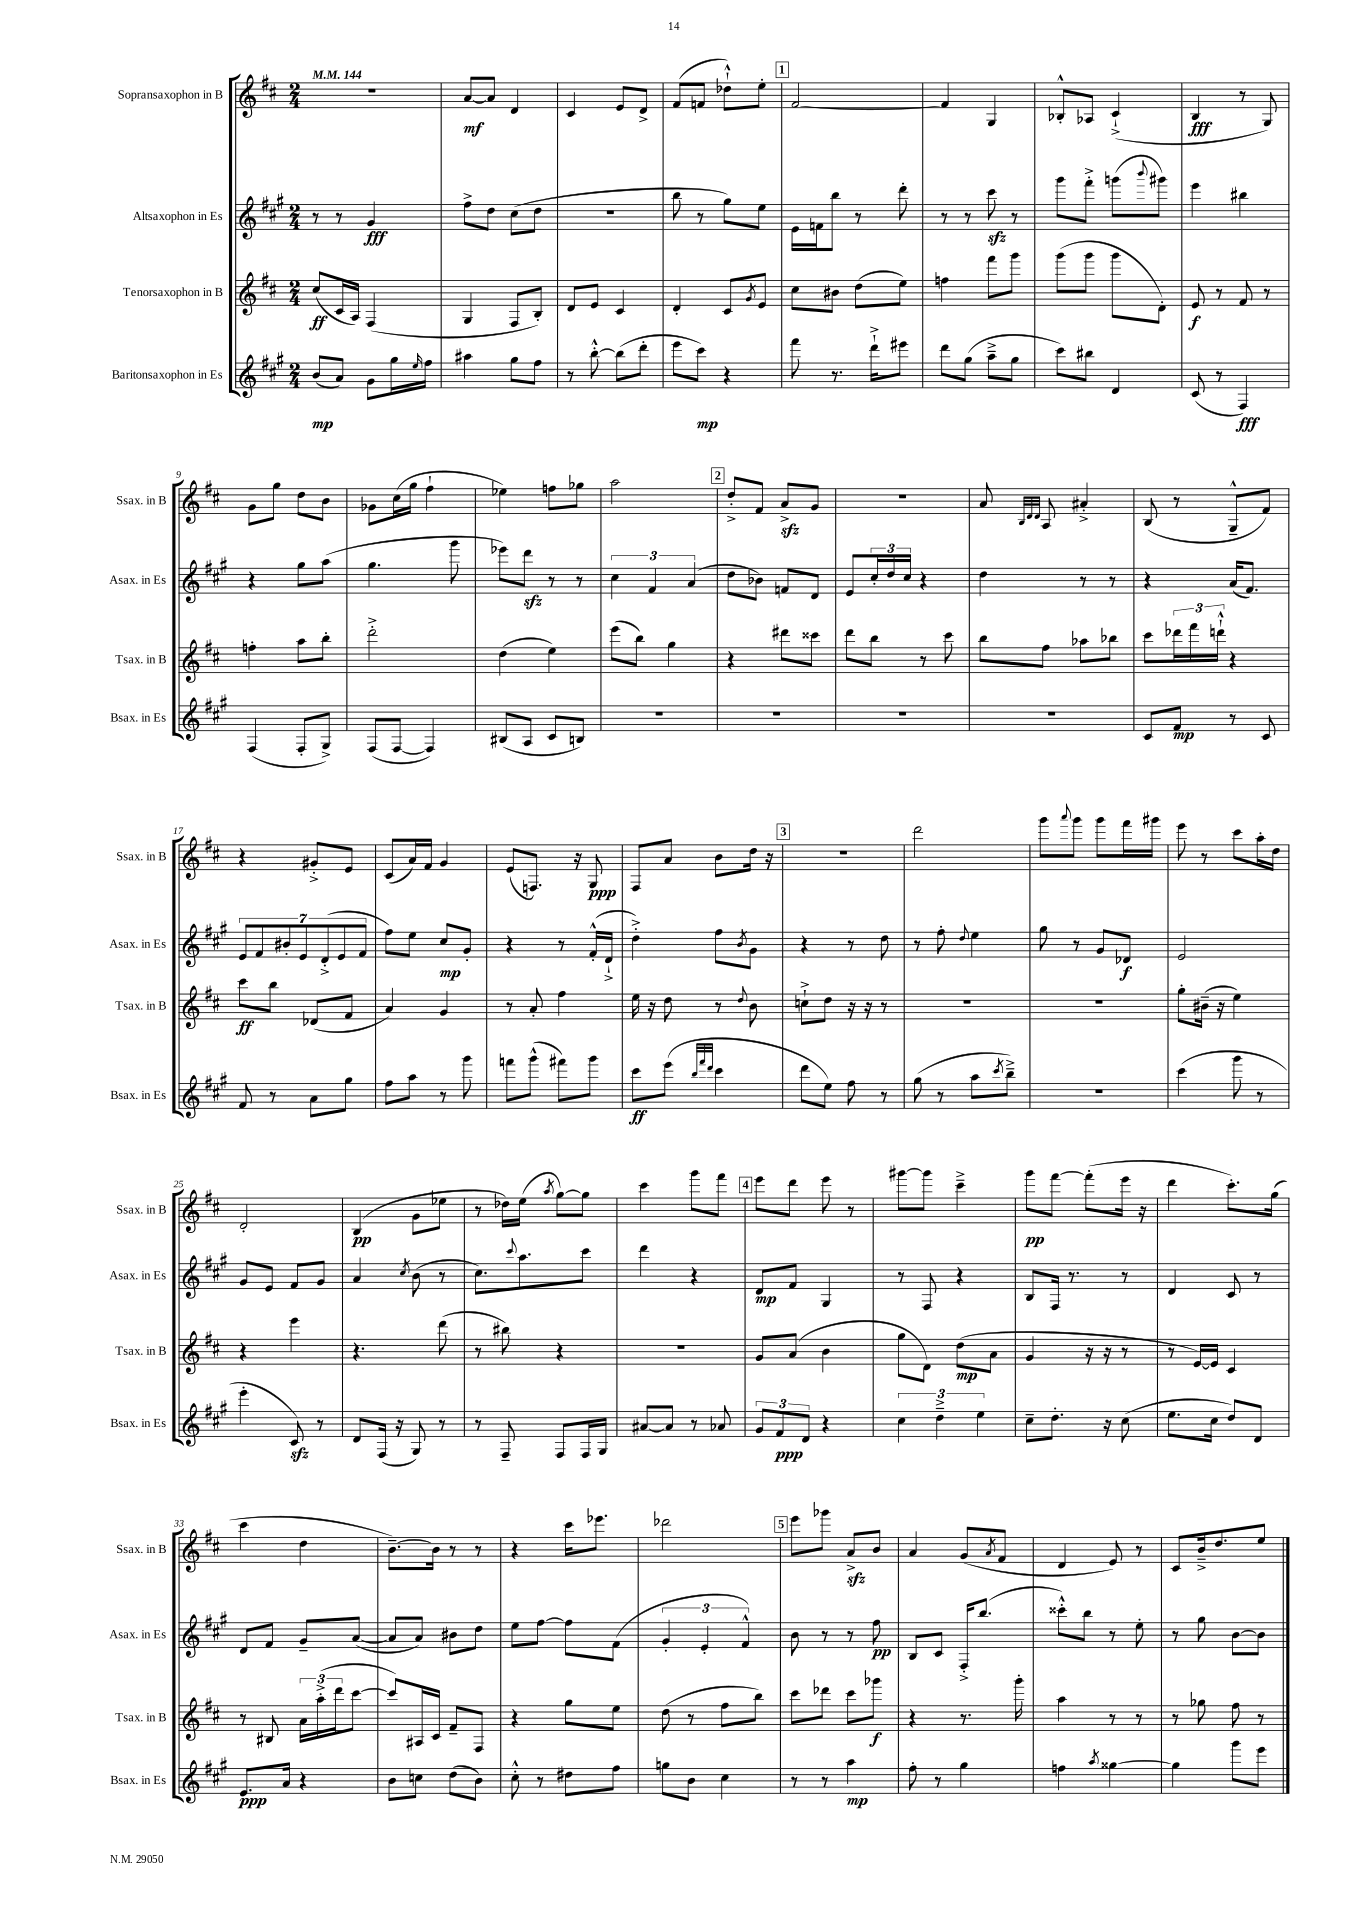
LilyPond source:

<<
\new StaffGroup <<
\new Staff = "s0" \with { instrumentName = "Sopransaxophon in B" shortInstrumentName = "Ssax. in B" } {
    \clef treble \key d \major \numericTimeSignature \time 2/4 \tempo 4 = 144
    R2 |
    a'8~\mf a'8 d'4 |
    cis'4 e'8 d'8-> |
    fis'8( f'8 des''8-!-^) e''8-. |
    \mark \markup { \box "1" } fis'2~ |
    fis'4 g4 |
    bes8-.-^ aes8 cis'4-!->( |
    b4\fff r8 g8) |
    g'8 g''8 d''8 b'8 |
    ges'8 cis''16( g''16 fis''4-! |
    ees''4) f''8 ges''8 |
    a''2 |
    \mark \markup { \box "2" } d''8-.-> fis'8 a'8->\sfz g'8 |
    r2 |
    a'8 \grace { b32 d'32 d'32 } a8 ais'4-.-> |
    b8( r8 g8---^ fis'8) |
    r4 gis'8-.-> e'8 |
    cis'8( a'16) fis'16 g'4 |
    e'8( f8.) r16 g8\ppp |
    fis8 a'8 b'8 d''16 r16 |
    \mark \markup { \box "3" } r2 |
    d'''2 |
    g'''8 \appoggiatura { a'''8 } g'''8 g'''8 fis'''16 gis'''16 |
    e'''8 r8 cis'''8 a''16-. d''16 |
    d'2-. |
    b4\pp( g'8 ees''8 |
    r8 des''16) e''16( \acciaccatura { a''8 } g''8~) g''8 |
    cis'''4 g'''8 fis'''8 |
    \mark \markup { \box "4" } e'''8 d'''8 e'''8 r8 |
    gis'''8~ gis'''8 cis'''4---> |
    g'''8\pp fis'''8~ fis'''8-.( e'''16 r16 |
    d'''4 cis'''8.-.) g''16( |
    cis'''4 d''4 |
    b'8.~--) b'16 r8 r8 |
    r4 cis'''16 ees'''8. |
    des'''2 |
    \mark \markup { \box "5" } e'''8 ges'''8 a'8->\sfz b'8 |
    a'4 g'8( \acciaccatura { a'8 } fis'8 |
    d'4 e'8) r8 |
    cis'8 b'16---> d''8. e''8 \bar "|." |
}
\new Staff = "s1" \with { instrumentName = "Altsaxophon in Es" shortInstrumentName = "Asax. in Es" } {
    \clef treble \key a \major \numericTimeSignature \time 2/4
    r8 r8 gis'4\fff |
    fis''8-> d''8 cis''8( d''8 |
    R2 |
    b''8 r8 gis''8) e''8 |
    \mark \markup { \box "1" } e'16 f'16 b''8 r8 d'''8-. |
    r8 r8 cis'''8\sfz r8 |
    gis'''8 fis'''8-.-> g'''8( \appoggiatura { b'''8 } gis'''8) |
    e'''4 bis''4 |
    r4 gis''8 a''8( |
    gis''4. gis'''8 |
    ees'''8) d'''8\sfz r8 r8 |
    \tuplet 3/2 { cis''4 fis'4 a'4( } |
    \mark \markup { \box "2" } d''8 bes'8) f'8 d'8 |
    e'8 \tuplet 3/2 { cis''16-. d''16 cis''16 } r4 |
    d''4 r8 r8 |
    r4 a'16( fis'8.) |
    \tuplet 7/4 { e'8 fis'8 bis'8-. e'8 d'8-.->( e'8 fis'8 } |
    fis''8) e''8 cis''8\mp gis'8-. |
    r4 r8 fis'16-.-^( d'16-!-> |
    d''4-.->) fis''8 \acciaccatura { b'8 } gis'8 |
    \mark \markup { \box "3" } r4 r8 d''8 |
    r8 fis''8-. \appoggiatura { d''8 } e''4 |
    gis''8 r8 gis'8 des'8\f |
    e'2 |
    gis'8 e'8 fis'8 gis'8 |
    a'4 \acciaccatura { cis''8 } b'8( r8 |
    cis''8.) \appoggiatura { cis'''8 } a''8. cis'''8 |
    d'''4 r4 |
    \mark \markup { \box "4" } d'8\mp fis'8 gis4 |
    r8 fis8 r4 |
    b8 fis16 r8. r8 |
    d'4 cis'8 r8 |
    d'8 fis'8 gis'8-- a'8~( |
    a'8 a'8) bis'8 d''8 |
    e''8 fis''8~ fis''8 fis'8( |
    \tuplet 3/2 { gis'4-. e'4-. fis'4-^) } |
    \mark \markup { \box "5" } b'8 r8 r8 fis''8\pp |
    b8 cis'8 fis16-.-> b''8.( |
    cisis'''8-.-^) b''8 r8 e''8-. |
    r8 gis''8 b'8~ b'8 \bar "|." |
}
\new Staff = "s2" \with { instrumentName = "Tenorsaxophon in B" shortInstrumentName = "Tsax. in B" } {
    \clef treble \key d \major \numericTimeSignature \time 2/4
    cis''8\ff( cis'16 a16) fis4( |
    g4 fis8 b8-.) |
    d'8 e'8 cis'4 |
    d'4-. cis'8 \acciaccatura { g'8 } e'8 |
    \mark \markup { \box "1" } cis''8 bis'8 d''8( e''8) |
    f''4 fis'''8 g'''8 |
    g'''8( g'''8 g'''8 d'8-.) |
    e'8\f r8 fis'8 r8 |
    f''4-. a''8 b''8-. |
    d'''2-.-> |
    d''4( e''4) |
    e'''8( b''8) g''4 |
    \mark \markup { \box "2" } r4 dis'''8 cisis'''8 |
    d'''8 b''8 r8 cis'''8 |
    b''8 fis''8 aes''8 bes''8 |
    cis'''8 \tuplet 3/2 { des'''16 fis'''16 d'''16-!-^ } r4 |
    cis'''8\ff b''8 des'8( fis'8 |
    a'4) g'4 |
    r8 a'8-. fis''4 |
    e''16 r16 d''8 r8 \appoggiatura { d''8 } b'8 |
    \mark \markup { \box "3" } c''8-!-> d''8 r16 r16 r8 |
    R2 |
    r2 |
    g''8-. bis'16--( r16 e''4) |
    r4 e'''4 |
    r4. d'''8( |
    r8 bis''8) r4 |
    R2 |
    \mark \markup { \box "4" } g'8 a'8( b'4 |
    g''8 d'8) d''8\mp( a'8 |
    g'4 r16 r16 r8 |
    r8 e'16~) e'16 cis'4 |
    r8 bis8 \tuplet 3/2 { a'16 a''16-.->( d'''16 } cis'''8~ |
    cis'''8) ais16 cis'16 fis'8-- fis8 |
    r4 g''8 e''8 |
    d''8( r8 fis''8 b''8) |
    \mark \markup { \box "5" } cis'''8 des'''8 cis'''8 ges'''8\f |
    r4 r8. g'''16-. |
    a''4 r8 r8 |
    r8 ges''8 fis''8 r8 \bar "|." |
}
\new Staff = "s3" \with { instrumentName = "Baritonsaxophon in Es" shortInstrumentName = "Bsax. in Es" } {
    \clef treble \key a \major \numericTimeSignature \time 2/4
    b'8\mp( a'8) gis'8 gis''16 \grace { e''16 } fis''16 |
    ais''4 gis''8 fis''8 |
    r8 b''8~-.-^ b''8( d'''8-. |
    e'''8 cis'''8\mp) r4 |
    \mark \markup { \box "1" } fis'''8 r8. d'''16-!-> eis'''8 |
    d'''8 gis''8( a''8---> gis''8 |
    cis'''8) bis''8 d'4 |
    cis'8( r8 fis4\fff) |
    fis4( fis8-. gis8->) |
    fis8( fis8~ fis4) |
    bis8( a8 cis'8 b8) |
    R2 |
    \mark \markup { \box "2" } R2 |
    R2 |
    R2 |
    cis'8 fis'8\mp r8 cis'8 |
    fis'8 r8 a'8 gis''8 |
    fis''8 a''8 r8 gis'''8 |
    f'''8 gis'''8-^( fis'''8) gis'''8 |
    cis'''8\ff e'''8( \grace { b''32 fis'''32 d'''32 } cis'''4 |
    \mark \markup { \box "3" } d'''8 e''8) fis''8 r8 |
    gis''8( r8 a''8 \acciaccatura { cis'''8 } b''8--->) |
    r2 |
    cis'''4( gis'''8 r8 |
    e'''4-. cis'8\sfz) r8 |
    d'8 fis16( r16 gis8) r8 |
    r8 fis8-- fis8 fis16 gis16 |
    ais'8~ ais'8 r8 aes'8 |
    \mark \markup { \box "4" } \tuplet 3/2 { gis'8 fis'8\ppp d'8 } r4 |
    \tuplet 3/2 { cis''4 d''4---> e''4 } |
    cis''8-- d''8.-. r16 cis''8( |
    e''8. cis''16 d''8) d'8 |
    e'8.\ppp a'16 r4 |
    b'8 c''8 d''8( b'8) |
    cis''8-.-^ r8 dis''8 fis''8 |
    g''8 b'8 cis''4 |
    \mark \markup { \box "5" } r8 r8 a''4\mp |
    fis''8-. r8 gis''4 |
    f''4 \acciaccatura { a''8 } gisis''4~ |
    gisis''4 gis'''8 e'''8 \bar "|." |
}
>>
>>
